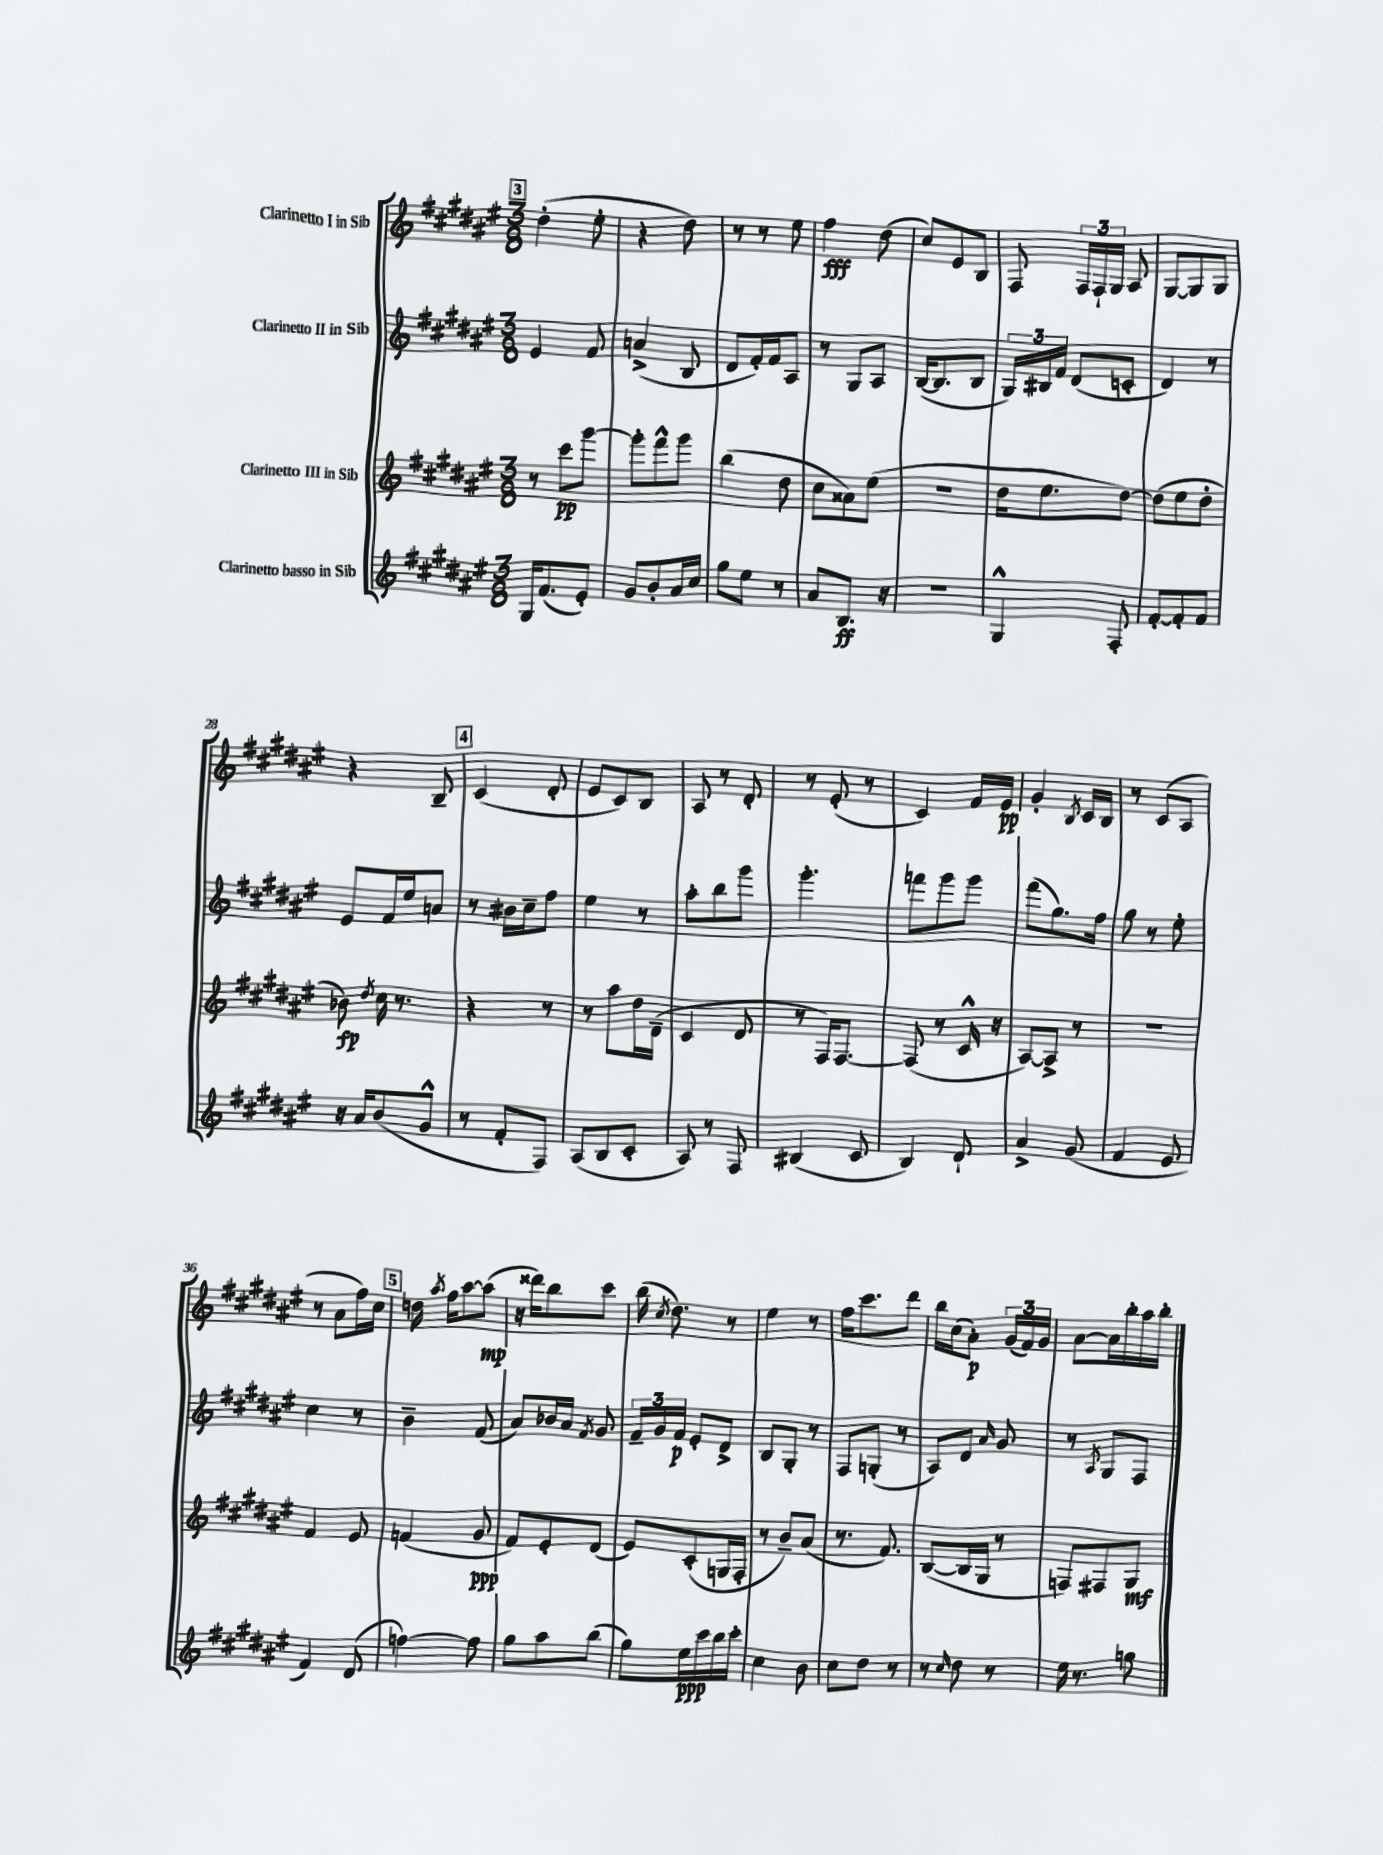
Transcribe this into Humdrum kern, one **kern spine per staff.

**kern	**dynam	**kern	**dynam	**kern	**dynam	**kern	**dynam
*part4	*part4	*part3	*part3	*part2	*part2	*part1	*part1
*staff4	*staff4	*staff3	*staff3	*staff2	*staff2	*staff1	*staff1
*I"Clarinetto basso in Sib	*	*I"Clarinetto III in Sib	*	*I"Clarinetto II in Sib	*	*I"Clarinetto I in Sib	*
*clefG2	*	*clefG2	*	*clefG2	*	*clefG2	*
*k[f#c#g#d#a#e#]	*	*k[f#c#g#d#a#e#]	*	*k[f#c#g#d#a#e#]	*	*k[f#c#g#d#a#e#]	*
*M3/8	*	*M3/8	*	*M3/8	*	*M3/8	*
!!LO:REH:place=s1:t=3
=21	=21	=21	=21	=21	=21	=21	=21
16G#/KL	.	8r	.	4e#/	.	(4dd#'\	.
(8.f#/	.	.	.	.	.	.	.
.	.	8ccc#\L	pp	.	.	.	.
8e#'/J)	.	[8ggg#\J	.	8f#/	.	8ee#'\	.
=22	=22	=22	=22	=22	=22	=22	=22
8g#/L	.	8ggg#'\L]	.	(4an^/	.	4r	.
8b'/	.	8fff#^^\	.	.	.	.	.
16a#/L	.	8ggg#\J	.	8B/	.	8dd#\)	.
16cc#/JJ	.	.	.	.	.	.	.
=23	=23	=23	=23	=23	=23	=23	=23
8gg#\L	.	(4bb\	.	8d#/L	.	8r	.
8ee#\J	.	.	.	16f#'/L)	.	8r	.
.	.	.	.	16f#/J	.	.	.
8r	.	8dd#\	.	8A#/J	.	8ee#\	.
=24	=24	=24	=24	=24	=24	=24	=24
8a#/L	.	8cc#\L	.	8r	.	4ff#\	fff
8.B/J	ff	8a##X\)	.	8G#/L	.	.	.
.	.	(8ee#\J	.	8A#/J	.	(8dd#\	.
16r	.	.	.	.	.	.	.
=25	=25	=25	=25	=25	=25	=25	=25
4.r	.	4.r	.	([16B/KL	.	8cc#/L)	.
.	.	.	.	8.B/]	.	.	.
.	.	.	.	.	.	8e#/	.
.	.	.	.	8B/J	.	8B/J	.
=26	=26	=26	=26	=26	=26	=26	=26
4G#^^/	.	16dd#\KL	.	24G#/LL)	.	8F#/	.
.	.	.	.	24B#X/	.	.	.
.	.	8.ee#\	.	.	.	.	.
.	.	.	.	24f#/JJ	.	.	.
.	.	.	.	(8d#/L	.	24F#/LL	.
.	.	.	.	.	.	24F#`/	.
.	.	.	.	.	.	24G#/JJ	.
8F#'/	.	[8dd#\J)	.	8cn'/J	.	8A#/	.
=27	=27	=27	=27	=27	=27	=27	=27
[8f#'/L	.	(8dd#\L]	.	4d#/)	.	[8G#/L	.
8f#'/]	.	8ee#\	.	.	.	8G#/]	.
8f#/J	.	8dd#'\J	.	8r	.	8G#/J	.
!!LO:LB:g=z
=28	=28	=28	=28	=28	=28	=28	=28
16r	.	8b-X\)	fp	8e#/L	.	4r	.
16a#/KL	.	.	.	.	.	.	.
.	.	8qdd#/	.	.	.	.	.
(8b/	.	16cc#\	.	16f#/L	.	.	.
.	.	8.r	.	16ee#/J	.	.	.
8g#^^/J	.	.	.	8an/J	.	8B~/	.
!!LO:REH:place=s1:t=4
=29	=29	=29	=29	=29	=29	=29	=29
8r	.	4r	.	8r	.	(4c#/	.
8f#'/L	.	.	.	16b#X\LL	.	.	.
.	.	.	.	16cc#~\J	.	.	.
8F#/J)	.	8r	.	8ff#\J	.	8d#'/	.
=30	=30	=30	=30	=30	=30	=30	=30
(8A#/L	.	8r	.	4ee#\	.	8e#/L	.
8B/	.	8aa#\L	.	.	.	8c#/)	.
8c#'/J	.	16dd#\L	.	8r	.	8B/J	.
.	.	(16d#~\JJ	.	.	.	.	.
=31	=31	=31	=31	=31	=31	=31	=31
8A#/)	.	4c#/	.	8aa#'\L	.	8A#/	.
8r	.	.	.	8bb\	.	8r	.
8F#/	.	8d#/	.	8ggg#\J	.	8d#'/	.
=32	=32	=32	=32	=32	=32	=32	=32
(4B#X/	.	8r	.	4.ggg#'\	.	8r	.
.	.	16F#/KL)	.	.	.	(8e#'/	.
.	.	[8.F#/J	.	.	.	.	.
8c#/	.	.	.	.	.	8r	.
=33	=33	=33	=33	=33	=33	=33	=33
4B/)	.	(8F#/]	.	8fffn\L	.	4c#/)	.
.	.	8r	.	8ggg#\	.	.	.
8d#`/	.	16c#^^/	.	8ggg#\J	.	16f#/LL	.
.	.	16r	.	.	.	16e#/JJ	pp
=34	=34	=34	=34	=34	=34	=34	=34
4a#^/	.	[8A#/L)	.	(8fff#\L	.	4g#'/	.
.	.	8A#^/J]	.	8.gg#\)	.	.	.
.	.	.	.	.	.	8qB/	.
(8g#/	.	8r	.	.	.	16c#/LL	.
.	.	.	.	16ff#\Jk	.	16B/JJ	.
=35	=35	=35	=35	=35	=35	=35	=35
4f#/	.	4.r	.	8gg#\	.	8r	.
.	.	.	.	8r	.	(8c#/L	.
8e#/	.	.	.	8ee#'\	.	8A#/J	.
!!LO:LB:g=z
=36	=36	=36	=36	=36	=36	=36	=36
4f#/)	.	4f#/	.	4cc#\	.	8r	.
.	.	.	.	.	.	8a#\L	.
(8d#/	.	8e#/	.	8r	.	16ff#\L)	.
.	.	.	.	.	.	16cc#\JJ	.
!!LO:REH:place=s1:t=5
=37	=37	=37	=37	=37	=37	=37	=37
[4ffn\)	.	(4fn/	.	4b~\	.	16ddn\	.
.	.	.	.	.	.	8qaa#/	.
.	.	.	.	.	.	16ff#\KL	.
.	.	.	.	.	.	[8aa#\	.
8ff\]	.	8g#/	ppp	(8f#/	.	(8aa#\J]	mp
=38	=38	=38	=38	=38	=38	=38	=38
8gg#\L	.	8f#/L)	.	8a#/L)	.	16r	.
.	.	.	.	.	.	16ddd##X\KL)	.
8aa#\	.	8e#'/	.	16b-X/L	.	8bb\	.
.	.	.	.	16a#/JJ	.	.	.
.	.	.	.	8qf#/	.	.	.
(8bb\J	.	(8d#/J	.	8g#/	.	8ccc#\J	.
=39	=39	=39	=39	=39	=39	=39	=39
8gg#\L)	.	8e#/L)	.	24f#~/LL	.	(16bb\	.
.	.	.	.	24g#/	.	.	.
.	.	.	.	.	.	8qcc#/	.
.	.	.	.	.	.	8.dd#\)	.
.	.	.	.	24f#/JJ	p	.	.
16ee#\L	ppp	(8c#'/	.	8e#'/L	.	.	.
16ccc#\	.	.	.	.	.	.	.
16bb\	.	16Gn/L	.	8d#^/J	.	8r	.
16ccc#'\JJ	.	16F#'/JJ	.	.	.	.	.
=40	=40	=40	=40	=40	=40	=40	=40
4cc#\	.	8r	.	8B/L	.	4ee#\	.
.	.	8b~/L)	.	8G#'/J	.	.	.
8b\	.	(8a#/J	.	8r	.	8r	.
=41	=41	=41	=41	=41	=41	=41	=41
8cc#\L	.	8.r	.	8F#/L	.	16ff#\KL	.
.	.	.	.	.	.	8.ccc#\	.
8dd#\J	.	.	.	(8Gn'/J	.	.	.
.	.	8.f#/)	.	.	.	.	.
8r	.	.	.	8r	.	8ddd#\J	.
=42	=42	=42	=42	=42	=42	=42	=42
8r	.	([8B/L	.	8A#/L)	.	16bb\LL	.
.	.	.	.	.	.	(16cc#\J	.
16qqcc#/	.	.	.	.	.	.	.
8dd#\	.	16B/L]	.	8d#/J	.	8a#'\J)	p
.	.	16G#/JJ	.	.	.	.	.
.	.	.	.	16qqa#/	.	.	.
8r	.	8r	.	8g#/	.	(24g#/LL	.
.	.	.	.	.	.	24f#/)	.
.	.	.	.	.	.	24g#/JJ	.
=43	=43	=43	=43	=43	=43	=43	=43
16ee#\	.	8Fn/L)	.	8r	.	[8a#\L	.
8.r	.	.	.	.	.	.	.
.	.	.	.	8qA#/	.	.	.
.	.	8F#X/	.	8G#/L	.	16a#\L]	.
.	.	.	.	.	.	16bb'\	.
8ggn\	.	8G#/J	mf	8F#/J	.	16aa#\	.
.	.	.	.	.	.	16bb'\JJ	.
==	==	==	==	==	==	==	==
*-	*-	*-	*-	*-	*-	*-	*-
